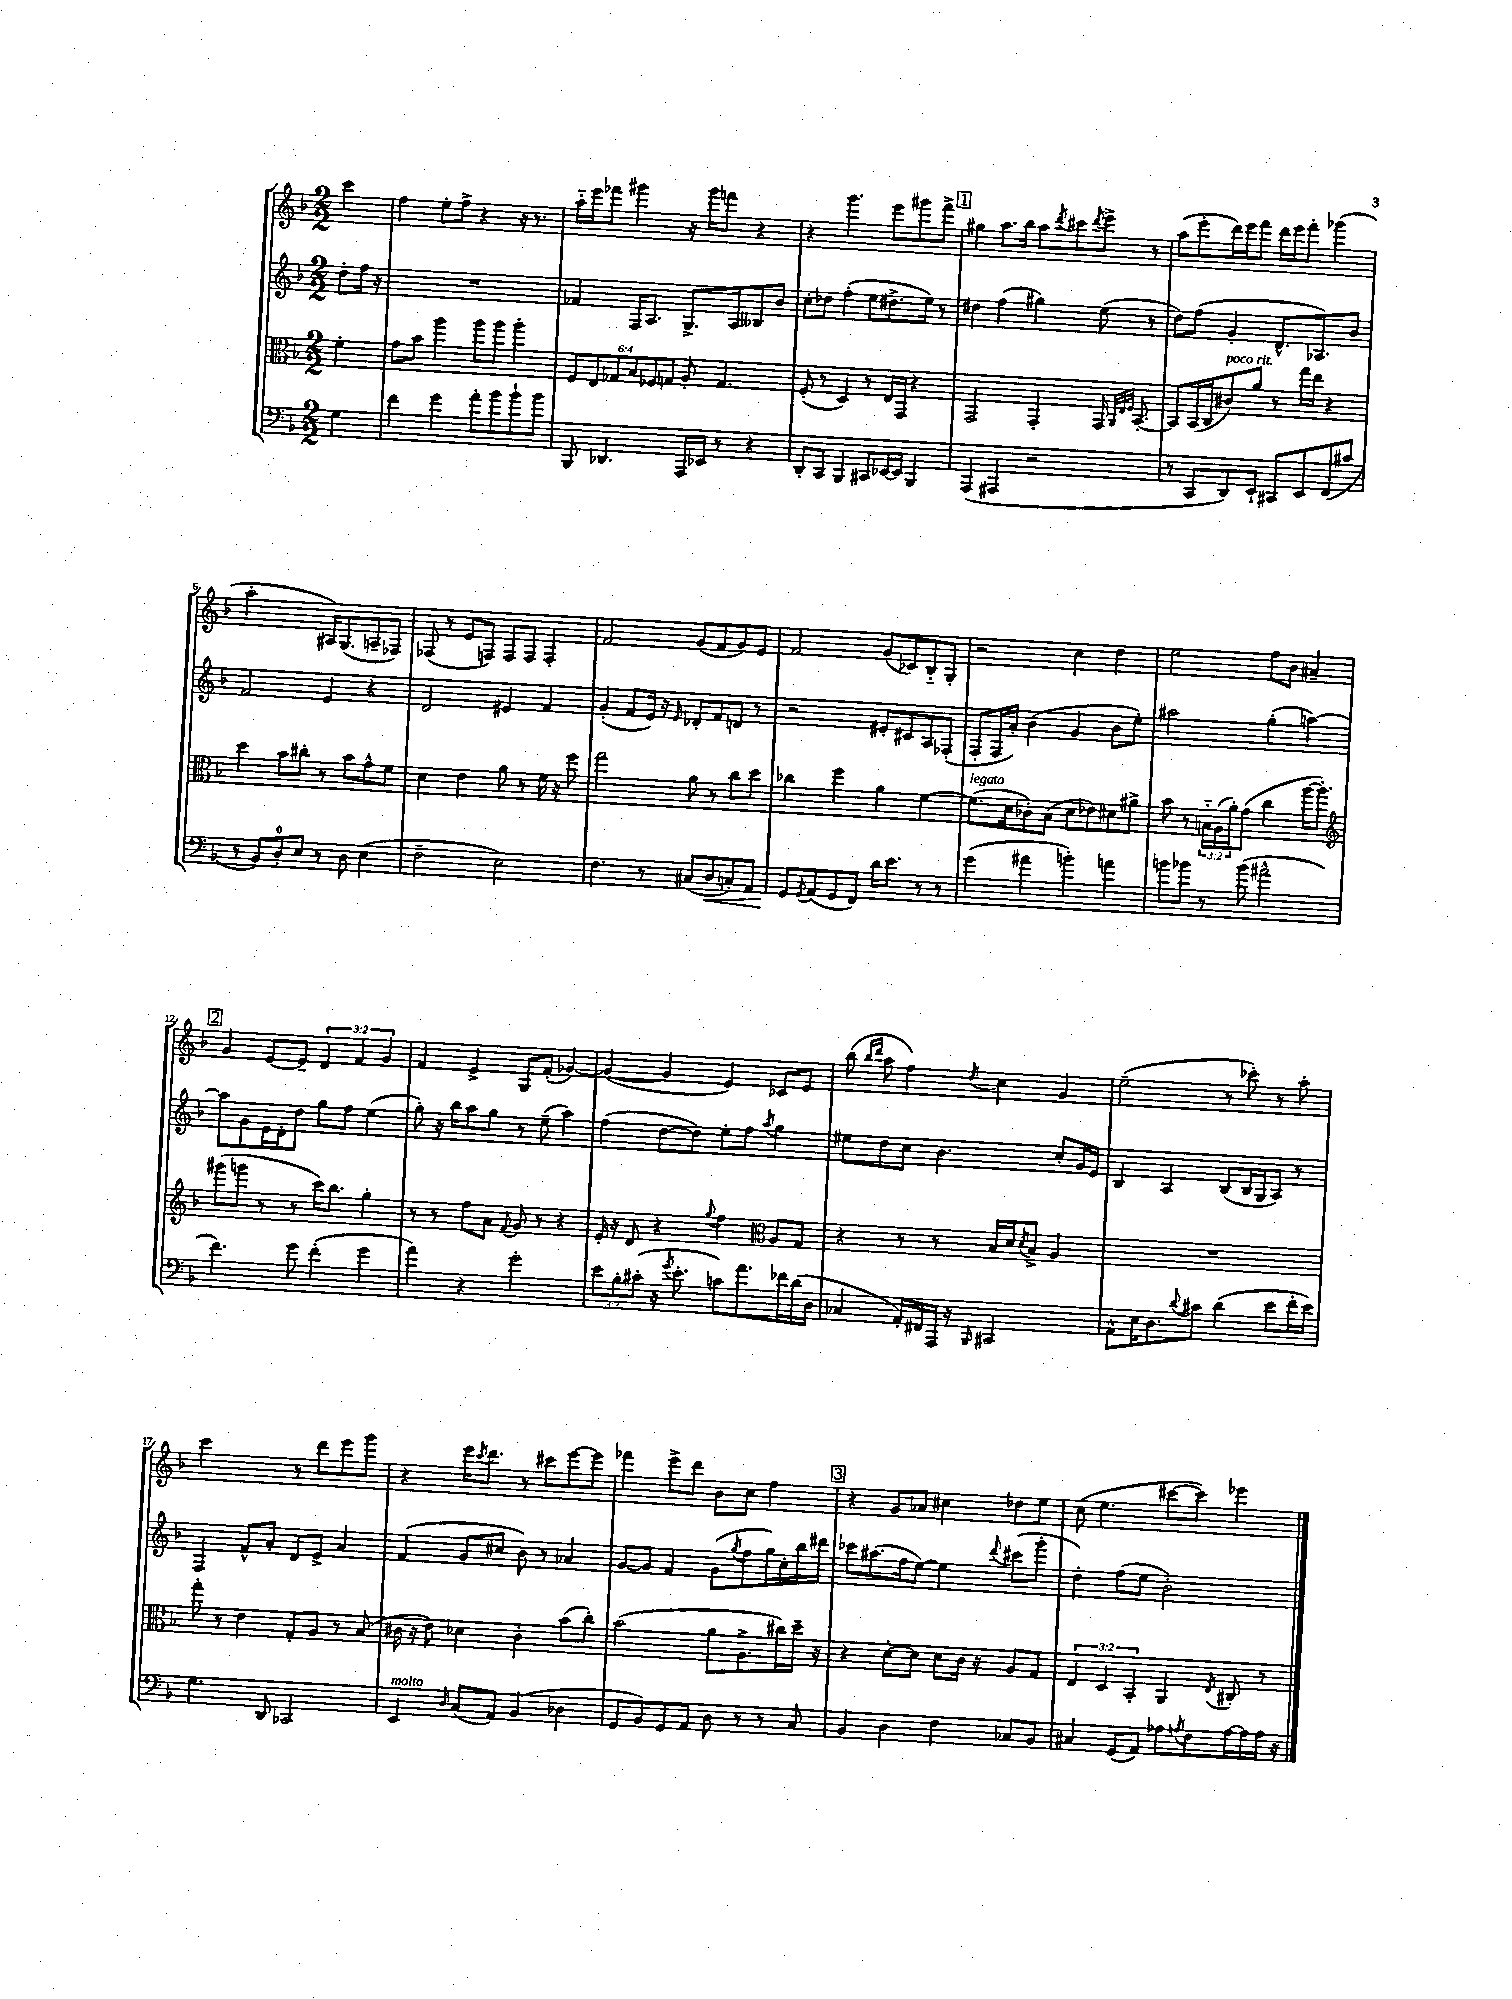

**kern	**dynam	**kern	**kern	**kern
*part4	*part4	*part3	*part2	*part1
*staff4	*staff4	*staff3	*staff2	*staff1
*clefF4	*	*clefC3	*clefG2	*clefG2
*k[b-]	*	*k[b-]	*k[b-]	*k[b-]
*M2/2	*	*M2/2	*M2/2	*M2/2
=	=	=	=	=
4G\	.	4f'\	8dd'\L	4ccc\
.	.	.	16ff\Jk	.
.	.	.	16r	.
=1	=1	=1	=1	=1
4f\	.	8g\L	1r	4ff\
.	.	8b-\J	.	.
4g\	.	4aa\	.	8ee'\L
.	.	.	.	8ff^\J
8a'\L	.	8aa\L	.	4r
8b-\	.	8aa\J	.	.
8b-`\	.	4aa'\	.	16r
.	.	.	.	8.r
8b-\J	.	.	.	.
=2	=2	=2	=2	=2
8BBB-/	.	12F/L	4f-X/	16aa\LL
.	.	.	.	16eee\J
.	.	12E/	.	.
4.DD-X/	.	.	.	8fff-X\J
.	.	12G-X/	.	.
.	.	12B-/	16F/KL	4ggg#X\
.	.	.	8.A/J	.
.	.	12F-X/	.	.
.	.	12Gn/J	.	.
16AAA/LL	.	8A'/	8.G^/L	16r
16EE-X/JJ	.	.	.	16ggg#\KL
8r	.	4.G/	.	8fffn\J
.	.	.	16A/k	.
4r	.	.	8B--X/	4r
.	.	.	8b-/J	.
=3	=3	=3	=3	=3
8DD'/L	.	(8F'/	8cc'\L	4r
8CC/J	.	8r	8dd-X\J	.
4BBB-/	.	4D/)	(4ff'\	4.ggg\
8CC#X/L	.	8r	8ee\L	.
[16EE-X/L	.	16E/LL	8.dd#X^\	8eee\L
16EE-/JJ]	.	16GG/JJ	.	.
4BBB-/	.	4r	.	8ggg#X\
.	.	.	16ee\Jk)	.
.	.	.	8r	8fff^\J
!!LO:REH:place=s1:t=1
=4	=4	=4	=4	=4
(4AAA/	.	2GG/	4dd#X\	4gg#X\
4AAA#X/	.	.	(4ff\	8.aa\L
.	.	.	.	16bb-\Jk
2r	.	4GG'/	4gg#X\)	8aa\L
.	.	.	.	8qddd/
.	.	.	.	8ccc#X\
.	.	.	.	8qddd/
.	.	16GG/	(8ee\	8eee^\J
.	.	32qqAA/LLL	.	.
.	.	32qqE/	.	.
.	.	32qqF/JJJ	.	.
.	.	[8.BB-'/	.	.
.	.	.	8r	8r
=5	=5	=5	=5	=5
8r	.	8BB-/L]	8dd\L)	(8aa\L
8CC/L	.	(16BB-/L	(8ff\J	8eee'\
.	.	16C/J	.	.
!	!	!LO:TX:a:i:t=poco rit.	!	!
8DD/)	.	8c#X/)	4g'/	16ddd\L)
.	.	.	.	16eee\J
8EE`/J	.	8a/J	.	8fff\J
8CC#X/L	.	8r	8.d^^/L	16ddd\LL
.	.	.	.	16eee\J
8EE/	.	16gg\LL	.	8fff'\J
.	.	16ee\JJ	8.A-X/)	.
(8FF/	.	4r	.	(4ggg-X\
8c#X/J	.	.	8b-/J	.
!!LO:LB:g=z
=6	=6	=6	=6	=6
8r	.	4dd\	2f/	2aa'\
8BB-/L)	.	.	.	.
8D'/	.	8b-\L	.	.
8E/J	.	8cc#X'\J	.	.
8r	.	8r	4e/	16A#X/KL)
.	.	.	.	(8.G/
8D\	.	8b-\L	.	.
(4E\	.	8g^^\	4r	8An~/
.	.	8f\J	.	8F-X/J)
=7	=7	=7	=7	=7
2F~\	.	4d\	2d/	(8F-X/
.	.	.	.	8r
.	.	4e\	.	8e/L
.	.	.	.	8Fn/J)
2E\)	.	8a\	4e#X/	8F/L
.	.	8r	.	8F/J
.	.	16f\	4f/	4F'/
.	.	16r	.	.
.	.	8ff\	.	.
=8	=8	=8	=8	=8
4.F\	.	2gg\	(4g'/	2f/
.	.	.	8f/L	.
8r	.	.	16e/Jk)	.
.	.	.	16r	.
.	.	.	16qqe/	.
(8C#X/L	.	8a\	8d-X'/L	(8g/L
!	!LO:HP:b	!	!	!
8D/	<	8r	8f/	8f/
8Cn'/)	.	8cc\L	8dn/J	8g/)
8AA/J	.	8dd\J	8r	8e/J
=9	=9	=9	=9	=9
8GG/L	.	4cc-X\	2r	2f/
8qGG/	.	.	.	.
(8AA/	[	.	.	.
8GG/	.	4ff\	.	.
8FF/J)	.	.	.	.
16d\KL	.	4a\	8e#X'/L	(8g/L
8.e\J	.	.	.	.
.	.	.	8c#X/	8c-X/)
8r	.	[4f\	8A/	8B-/
8r	.	.	(8F-X'/J	8G'/J
=10	=10	=10	=10	=10
!	!	!LO:TX:a:i:t=legato	!	!
(4g\	.	(8.f\L]	8F'/L	2r
.	.	.	16F/L	.
.	.	16d\k	16a'/JJ)	.
4a#X\	.	8c-X'\)	(4b-\	.
.	.	(8B-\J	.	.
4bn'\)	.	8d\L	4g/	4cc\
.	.	8e-X\)	.	.
4an\	.	8d#X\	8b-\L	4dd\
.	.	8a#X^\J	8ee'\J)	.
=11	=11	=11	=11	=11
8bn\L	.	8b-\	2aa#X\	2ee\
8b-X\J	.	8r	.	.
8r	.	24Bn\LL	.	.
.	.	(24A\	.	.
.	.	24a'\J)	.	.
(8b-\	.	(8g\J	.	.
2a#X^^\	.	4cc\	(4gg'\	8ff\L
.	.	.	.	8b-\J
.	.	[16aa\KL	[4aan\)	4a#X~/
.	.	8.aa'\J])	.	.
!!LO:LB:g=z
!!LO:REH:place=s1:t=2
=12	=12	=12	=12	=12
*	*	*clefG2	*	*
4.f\)	.	(8ggg#X\L	8aa\L]	4g/
.	.	8gggn\J	8g\	.
.	.	8r	16e\L	[8e/L
.	.	.	16d'\J	.
8g\	.	8r	8dd\J	8e~/J]
(4f'\	.	16ccc\KL)	8gg\L	6d/
.	.	8.bb-\J	.	.
.	.	.	8ff\J	.
.	.	.	.	6f/
4g\	.	4gg'\	(4ee\	.
.	.	.	.	6g/
=13	=13	=13	=13	=13
4a\)	.	8r	8gg'\)	4f/
.	.	8r	16r	.
.	.	.	16bb-\KL	.
4r	.	8ff\L	8aa\	4e^/
.	.	8a\J	8gg\J	.
.	.	8qqf/	.	.
2g'\	.	8g/	8r	8G/L
.	.	8r	(8ee~\	(8f'/J
.	.	4r	4aa\)	[4g-X/)
=14	=14	=14	=14	=14
12e\L	.	16e'/	(4ff\	(4g-/_
.	.	16r	.	.
12B-'\	.	.	.	.
.	.	8d/	.	.
(12c#X'\J	.	.	.	.
16r	.	4r	[8dd\L	4g-/]
8qg/	.	.	.	.
8.e'\	.	.	.	.
.	.	.	8dd\J])	.
.	.	8qqgg/	.	.
8cn\L)	.	4ff\	8ee'\L	4e/)
8.a\	.	.	8ff\J	.
*	*	*clefC3	*	*
.	.	.	8qaa/	.
.	.	8A/L	4gg\	8c-X/L
16f-X\L	.	.	.	.
(16d\	.	8G/J	.	8e/J
16D\JJ	.	.	.	.
=15	=15	=15	=15	=15
4C-X/	.	4r	8ee#X\L	(8bb-\
.	.	.	.	16qqbb-/LL
.	.	.	.	16qqddd/JJ
.	.	.	8dd\	8aa\
16AA'/LL)	.	8r	8cc\J	4ff\)
16FF#X/	.	.	.	.
16AAA/JJ	.	8r	4.b-\	.
16r	.	.	.	.
16qqBBB-/	.	.	.	8qdd/
2CC#X/	.	16B-/LL	.	4cc\
.	.	16d/J	.	.
.	.	8qd/	.	.
.	.	8B-^/J	.	.
.	.	4A/	8cc'/L	4g/
.	.	.	16g/L	.
.	.	.	16e/JJ	.
=16	=16	=16	=16	=16
8AA^^\L	.	1r	4B-/	(2ee~\
16E\K	.	.	.	.
8.D\	.	.	.	.
.	.	.	4A/	.
8qqd/	.	.	.	.
8c#X\J	.	.	.	.
(4d\	.	.	(8B-/L	8r
.	.	.	16B-/L	8ccc-X'\)
.	.	.	16G/J	.
8e\L	.	.	8A/J)	8r
16f'\L	.	.	8r	8aa'\
16e\JJ)	.	.	.	.
!!LO:LB:g=z
=17	=17	=17	=17	=17
4.G\	.	8gg'\	4F/	2ccc\
.	.	8r	.	.
.	.	4e\	8f^^/L	.
8DD/	.	.	8a'/J	.
2CC-X/	.	8G'/L	8d/L	8r
.	.	8A/J	8e^/J	8ddd\L
.	.	8r	4a/	8eee\
.	.	(8B-/	.	8ggg\J
=18	=18	=18	=18	=18
!LO:TX:a:i:t=molto	!	!	!	!
4EE/	.	16c#X\	(4f/	4r
.	.	16r	.	.
.	.	8e\)	.	.
16qqD/	.	.	.	.
(8C/L	.	4d-X\	8g/L	16eee\KL
.	.	.	.	8qccc/
.	.	.	.	8.ddd\J
8AA/J)	.	.	8cc#X/J	.
(4BB-/	.	4c#'\	8b-\)	8r
.	.	.	8r	8ccc#X\L
4D-X\	.	(8b-\L	4a-X/	[8eee\
.	.	8cc'\J)	.	8eee\J]
=19	=19	=19	=19	=19
8GG/L	.	(2b-\	[8g/L	4fff-X\
8BB-/)	.	.	8g/J]	.
8GG/	.	.	4f/	8eee^\L
8AA/J	.	.	.	8ddd\J
8D\	.	8a\L	(8g\L	8b-\L
.	.	.	8qgg/	.
8r	.	8.A^\	8ff\	8cc\J
8r	.	.	16gg\L)	4ff\
.	.	16cc#X\L)	16cc'\	.
8C/	.	16dd~\JJ	16bb-\	.
.	.	16r	16ddd#X\JJ	.
!!LO:REH:place=s1:t=3
=20	=20	=20	=20	=20
4BB-/	.	4r	8ccc-X\L	4r
.	.	.	(8.aa#X\	.
4D\	.	[8d'\L	.	8g/L
.	.	.	16ff\k	.
.	.	8d\J]	[8ee\J)	8a-X/J
4F\	.	8d\L	4ee\]	4cc#X\
.	.	16c\Jk	.	.
.	.	16r	.	.
.	.	.	8qqddd/	.
8C-X/L	.	8A/L	(8ccc#X\L	8dd-X\L
8BB-/J	.	8G/J	8ggg'\J	8ee\J
=21	=21	=21	=21	=21
4C#X/	.	6E/	4dd'\)	(8cc\
.	.	.	.	4.ee\
.	.	6D/	.	.
(8GG/L	.	.	(8ff\L	.
.	.	6BB-'/	.	.
8AA/J)	.	.	8ee\J	.
8A-X\L	.	4AA/	2b-'\)	[8ccc#X\L
8qAn/	.	.	.	.
8F\	.	.	.	8ccc#\J])
.	.	8qE/	.	.
[16A\L	.	8C#X'/	.	4eee-X\
16A\]	.	.	.	.
16A\JJ	.	8r	.	.
16r	.	.	.	.
==	==	==	==	==
*-	*-	*-	*-	*-
